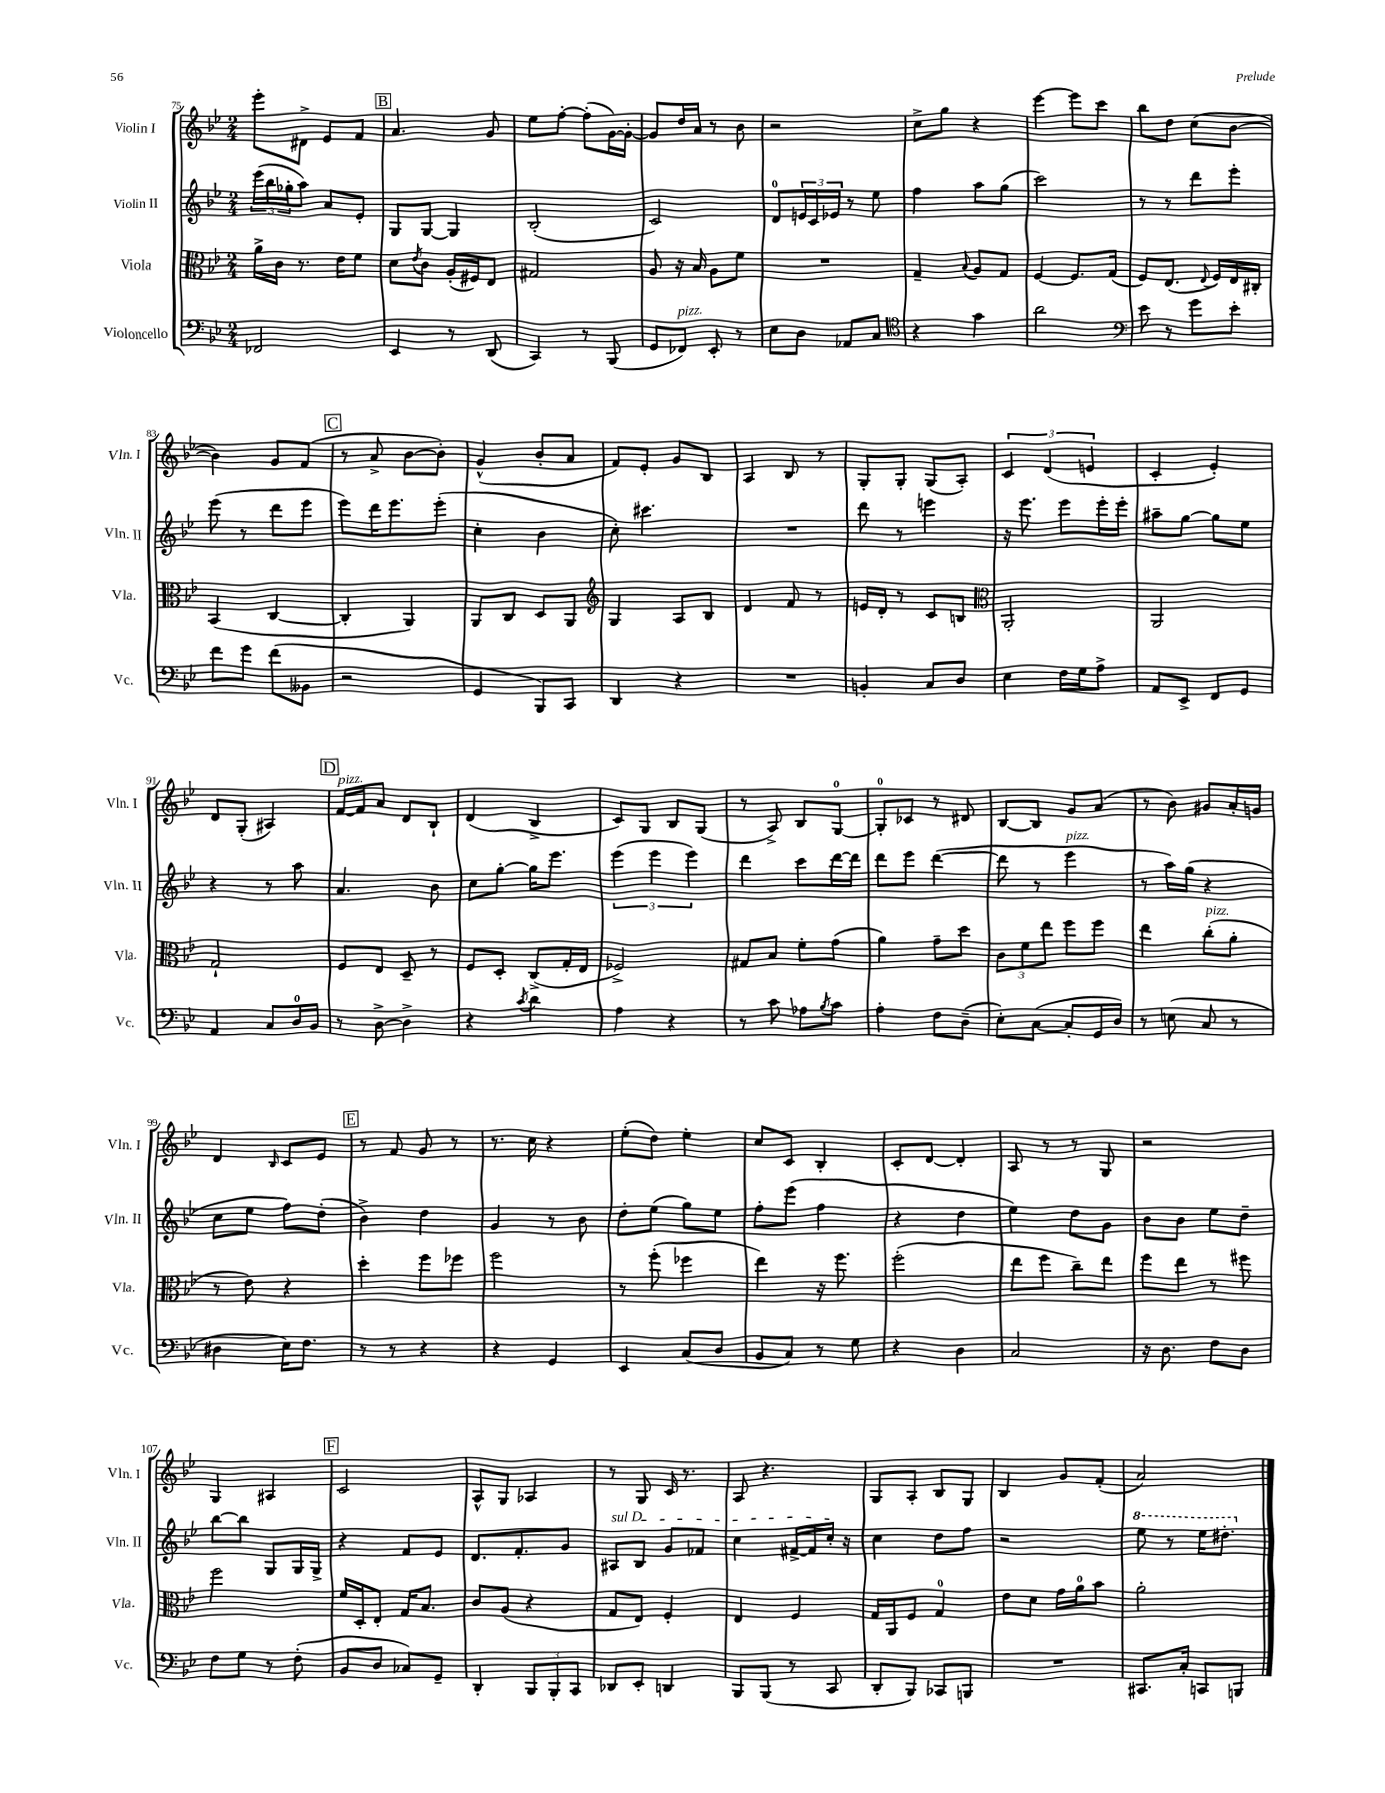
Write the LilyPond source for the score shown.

<<
\new StaffGroup <<
\new Staff = "s0" \with { instrumentName = "Violin I" shortInstrumentName = "Vln. I" } {
    \clef treble \key bes \major \numericTimeSignature \time 2/4
    ees'''8-. dis'8-> ees'8 f'8 |
    \mark \markup { \box "B" } a'4. g'8 |
    ees''8 f''8~-. f''8-.( g'16~) g'16~-. |
    g'8 d''16 a'16 r8 bes'8 |
    r2 |
    c''8-> g''8 r4 |
    ees'''4~ ees'''8 c'''8 |
    bes''8 d''8 c''8( bes'8~ |
    bes'4) g'8 f'8( |
    \mark \markup { \box "C" } r8 a'8-> bes'8~ bes'8-.) |
    g'4-^( bes'8-. a'8 |
    f'8) ees'8-. g'8 bes8 |
    a4 bes8 r8 |
    g8-. g8-. g8( a8-.) |
    \tuplet 3/2 { c'4 d'4( e'4 } |
    c'4-. ees'4-.) |
    d'8 g8-.( ais4) |
    \mark \markup { \box "D" } f'16~^\markup { \italic "pizz." } f'16 a'8 d'8 bes8-! |
    d'4( bes4-> |
    c'8) g8 bes8 g8( |
    r8 a8->) bes8 g8-0~ |
    g8-0-. ces'8 r8 dis'8 |
    bes8~ bes8 g'8 a'8( |
    r8 bes'8) gis'8 a'16-. g'16 |
    d'4 \grace { bes16 } c'8 ees'8 |
    \mark \markup { \box "E" } r8 f'8 g'8 r8 |
    r8. c''16 r4 |
    ees''8-.( d''8) ees''4-. |
    c''8 c'8 bes4-. |
    c'8-. d'8~ d'4-. |
    a8 r8 r8 g8 |
    r2 |
    g4 ais4 |
    \mark \markup { \box "F" } c'2 |
    a8-^ g8 aes4 |
    r8 g8 c'16 r8. |
    a8 r4. |
    g8 a8-. bes8 g8 |
    bes4 g'8 f'8-.( |
    a'2) \bar "|." |
}
\new Staff = "s1" \with { instrumentName = "Violin II" shortInstrumentName = "Vln. II" } {
    \clef treble \key bes \major \numericTimeSignature \time 2/4
    \tuplet 3/2 { ees'''16( bes''16 ges''16-. } a''8) a'8 ees'8-. |
    \mark \markup { \box "B" } g8 g8~ g4 |
    bes2-.( |
    c'2) |
    d'8-0 \tuplet 3/2 { e'16 c'16 ees'16 } r8 ees''8 |
    f''4 a''8 g''8( |
    c'''2) |
    r8 r8 d'''8 ees'''8-. |
    ees'''8( r8 d'''8 ees'''8 |
    \mark \markup { \box "C" } ees'''8) d'''16 ees'''8. ees'''8-.( |
    c''4-. bes'4 |
    c''8-.) cis'''4. |
    R2 |
    d'''8 r8 e'''4 |
    r16 ees'''8. ees'''8 ees'''16-. ees'''16-. |
    ais''8-- g''8~ g''8 ees''8 |
    r4 r8 a''8 |
    \mark \markup { \box "D" } a'4. bes'8 |
    c''8 g''8~-. g''16 ees'''8. |
    \tuplet 3/2 { ees'''4( ees'''4 ees'''4) } |
    d'''4 c'''8 d'''16~ d'''16 |
    d'''8 ees'''8 d'''4~( |
    d'''8 r8 ees'''4^\markup { \italic "pizz." } |
    r8 a''16) g''16( r4 |
    c''8 ees''8 f''8) d''8-.( |
    \mark \markup { \box "E" } bes'4->) d''4 |
    g'4 r8 bes'8 |
    d''8-. ees''8( g''8) ees''8 |
    f''8-. ees'''8( f''4 |
    r4 d''4 |
    ees''4) d''8 g'8 |
    bes'8 bes'8 ees''8 d''8-- |
    bes''8~ bes''8 g8 g16 g16-> |
    \mark \markup { \box "F" } r4 f'8 ees'8 |
    d'8. f'8.-. g'8 |
    \once \override TextSpanner.bound-details.left.text = \markup { \italic "sul D" } ais8\startTextSpan bes8 g'8 fes'8 |
    c''4 fis'16~-> fis'16 c''16-.\stopTextSpan r16 |
    c''4 d''8 f''8 |
    r2 |
    \ottava #1 ees'''8 r8 ees'''16 dis'''8.-. \ottava #0 \bar "|." |
}
\new Staff = "s2" \with { instrumentName = "Viola" shortInstrumentName = "Vla." } {
    \clef alto \key bes \major \numericTimeSignature \time 2/4
    a'16-> c'16 r8. ees'16 f'8 |
    \mark \markup { \box "B" } d'8 \acciaccatura { ees'8 } c'8 a16-.( fis16) ees8 |
    gis2 |
    a8 r16 bes16 a8 f'8 |
    R2 |
    g4-- \appoggiatura { bes8 } a8 g8 |
    f4~ f8. g16( |
    f8) ees8.( \appoggiatura { ees8 } f16) ees16 cis16-. |
    bes,4( c4~ |
    \mark \markup { \box "C" } c4-. a,4) |
    a,8 c8 d8 a,8 |
    \clef treble g4 a8 bes8 |
    d'4 f'8 r8 |
    e'16 d'16-. r8 c'8 b8 |
    \clef alto a,2-. |
    a,2 |
    g2-! |
    \mark \markup { \box "D" } f8 ees8 d8-- r8 |
    f8 d8-. c8->( g16-. ees16 |
    fes2->) |
    gis8 bes8 f'8-. g'8( |
    a'4) g'8-- d''8 |
    \tuplet 3/2 { c'8 f'8 ees''8 } f''8 f''8 |
    ees''4 c''8-.^\markup { \italic "pizz." }( a'8-. |
    r8 ees'8) r4 |
    \mark \markup { \box "E" } d''4-. f''8 fes''8 |
    f''2 |
    r8 f''8-.( fes''4 |
    ees''4) r16 f''8. |
    f''2-.( |
    ees''8 f''8 c''8--) ees''8 |
    f''8 ees''8 r8 fis''8 |
    f''2 |
    \mark \markup { \box "F" } f'16 d16-. ees8-. g16 bes8. |
    c'8 a8( r4 |
    g8 ees8) f4-. |
    ees4 f4 |
    g16 a,16 f8 g4-0 |
    ees'8 d'8 g'16 a'16-0 bes'8 |
    a'2-. \bar "|." |
}
\new Staff = "s3" \with { instrumentName = "Violoncello" shortInstrumentName = "Vc." } {
    \clef bass \key bes \major \numericTimeSignature \time 2/4
    fes,2 |
    \mark \markup { \box "B" } ees,4 r8 d,8( |
    c,4) r8 bes,,8( |
    g,8 fes,8^\markup { \italic "pizz." }) ees,8-. r8 |
    ees8 d8 aes,8 c8 |
    \clef tenor r4 g'4 |
    a'2 |
    \clef bass ees'8 r8 g'8 ees'8-. |
    f'8 g'8 f'8( beses,8 |
    \mark \markup { \box "C" } r2 |
    g,4 bes,,8) c,8 |
    d,4 r4 |
    R2 |
    b,4-. c8 d8 |
    ees4 f16 g16 a8-> |
    a,8 ees,8-> f,8 g,8 |
    a,4 c8 d16-0 bes,16 |
    \mark \markup { \box "D" } r8 d8~-> d4-> |
    r4 \acciaccatura { c'8 } d'4 |
    a4 r4 |
    r8 c'8 aes8 \acciaccatura { bes8 } c'8 |
    a4-. f8 d8--( |
    ees8-.) c8~( c8-. g,16 d16) |
    r8 e8( c8 r8 |
    dis4 ees16) f8. |
    \mark \markup { \box "E" } r8 r8 r4 |
    r4 g,4 |
    ees,4 c8( d8 |
    bes,8 c8) r8 g8 |
    r4 d4 |
    c2 |
    r16 d8. f8 d8 |
    f8 g8 r8 f8-.( |
    \mark \markup { \box "F" } bes,8 d8 ces8) g,8-- |
    d,4-. \tuplet 3/2 { bes,,8 bes,,8-. c,8 } |
    des,8 ees,8-. d,4 |
    bes,,8 bes,,8( r8 c,8 |
    d,8-. bes,,8) ces,8 b,,8 |
    R2 |
    cis,8. c16-. c,8 b,,8 \bar "|." |
}
>>
>>
\layout { \context { \Score currentBarNumber = #75 } }
